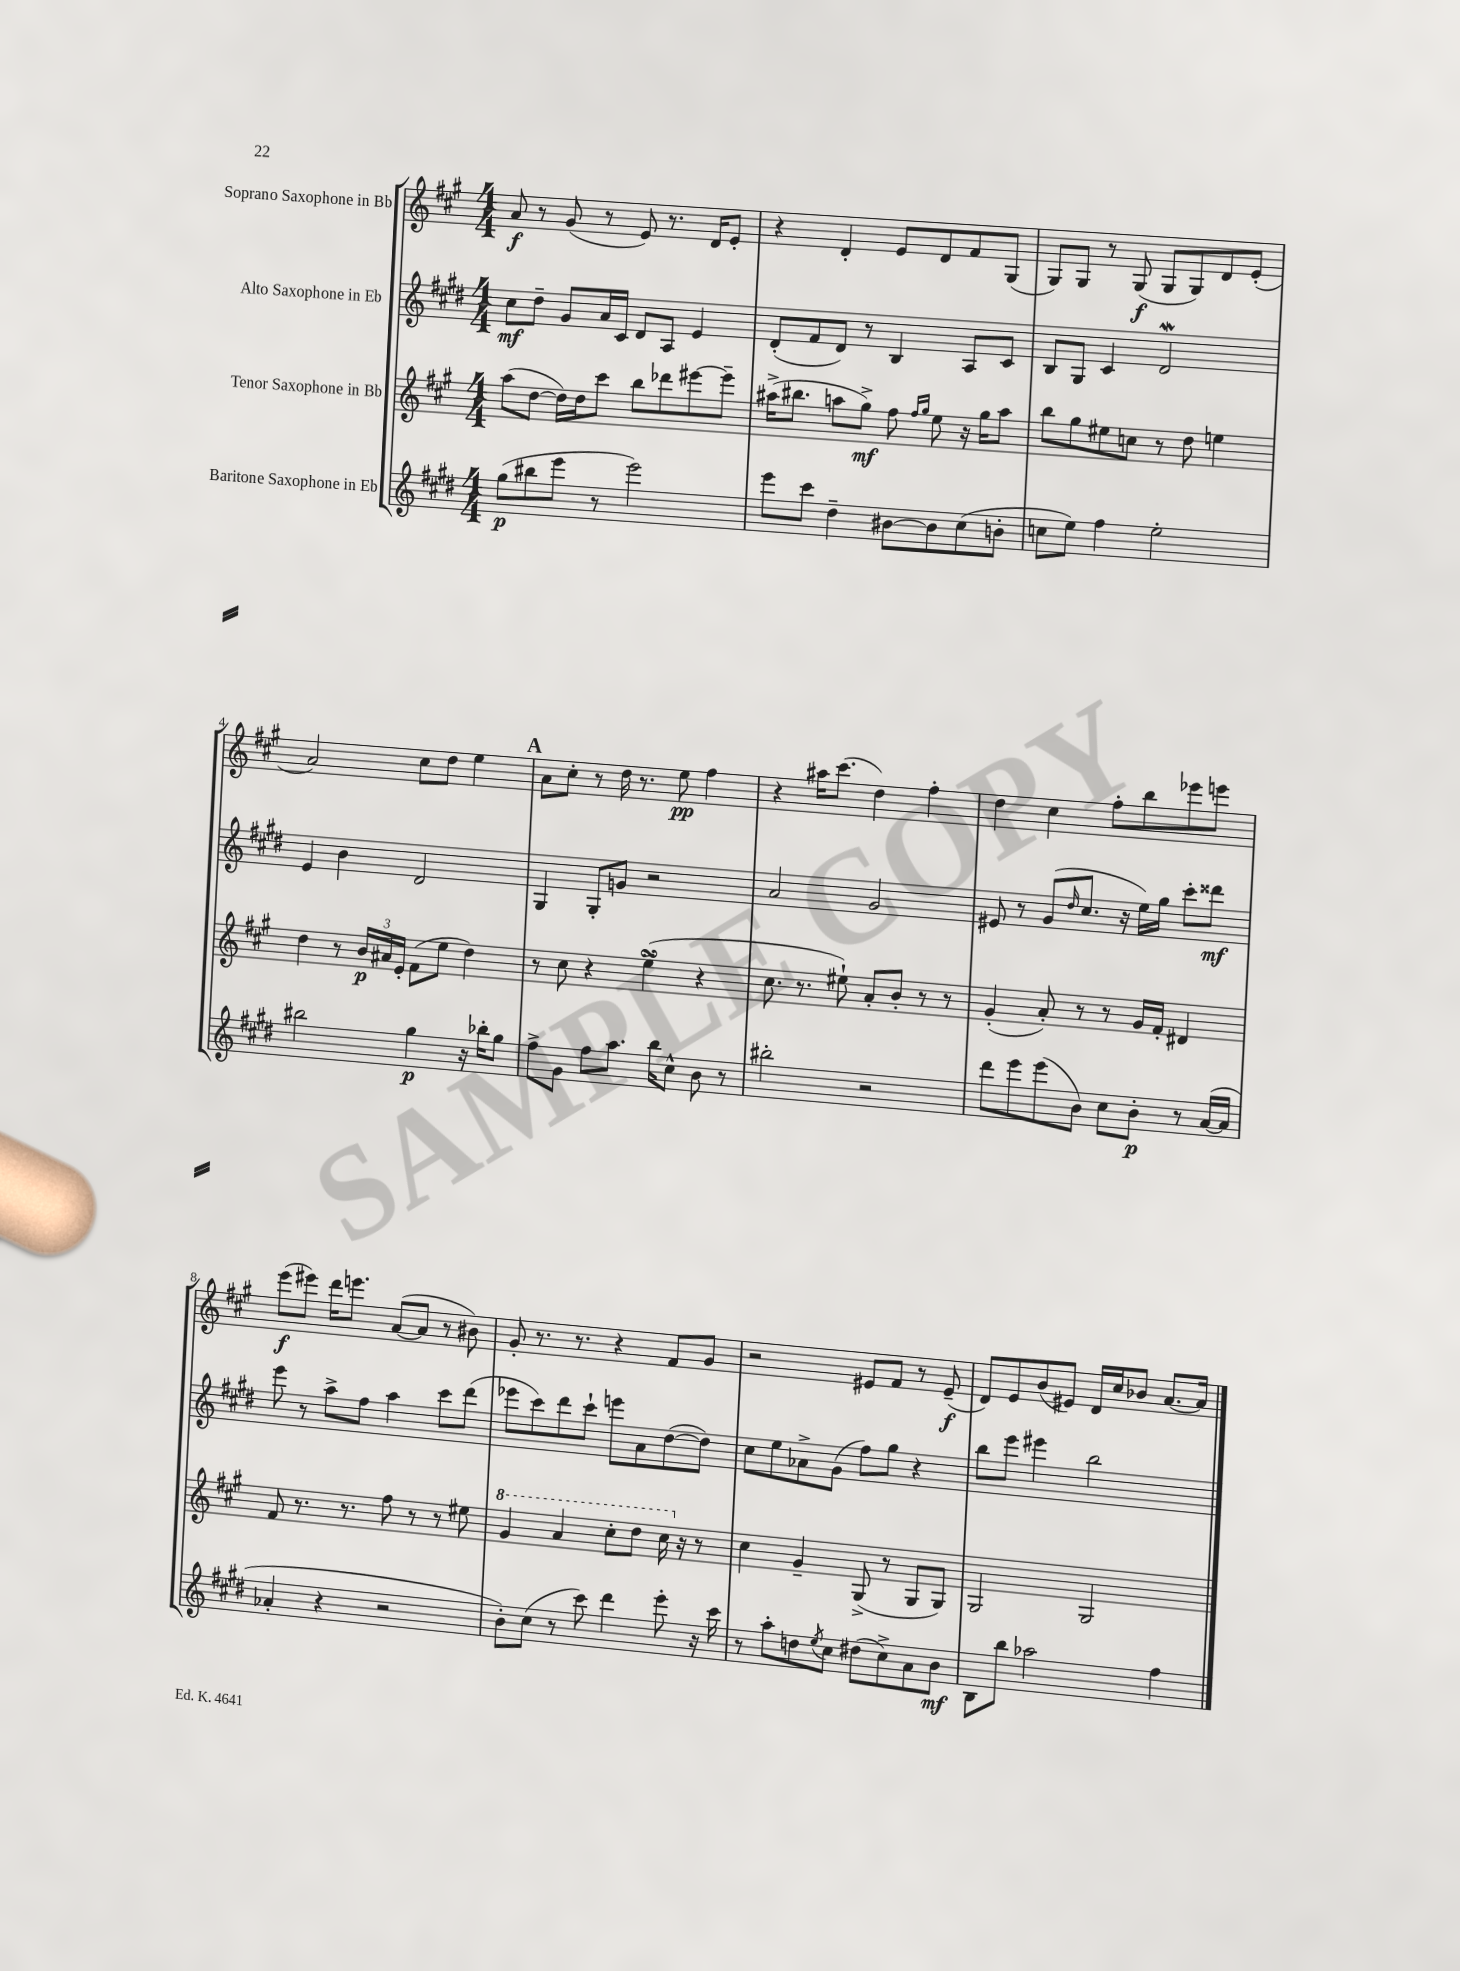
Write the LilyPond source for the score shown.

<<
\new StaffGroup <<
\new Staff = "s0" \with { instrumentName = "Soprano Saxophone in Bb" } {
    \clef treble \key a \major \numericTimeSignature \time 4/4
    a'8\f r8 gis'8( r8 e'8) r8. d'16 e'8-. |
    r4 d'4-. e'8 d'8 fis'8 gis8( |
    gis8) gis8 r8 gis8\f( gis8 gis8) d'8 e'8-.( |
    a'2) cis''8 d''8 e''4 |
    \mark \markup { \bold "A" } a'8 cis''8-. r8 d''16 r8. e''8\pp fis''4 |
    r4 ais''16 cis'''8.( d''4) fis''4-. |
    d''4 cis''4 fis''8-. b''8 ees'''8 e'''8 |
    e'''8\f( eis'''8) d'''16 e'''8. a'8~( a'8 r8 bis'8) |
    gis'8-. r8. r8. r4 fis'8 gis'8 |
    r2 eis'8 fis'8 r8 eis'8--\f( |
    d'8) e'8 b'8( eis'8) d'16 cis''16 bes'8 a'8.~ a'16 \bar "|." |
}
\new Staff = "s1" \with { instrumentName = "Alto Saxophone in Eb" } {
    \clef treble \key e \major \numericTimeSignature \time 4/4
    cis''8\mf dis''8-- gis'8 a'16 cis'16 dis'8 a8 e'4 |
    dis'8-.( fis'8 dis'8) r8 b4 a8 cis'8 |
    b8 gis8 cis'4 dis'2\mordent |
    e'4 b'4 dis'2 |
    \mark \markup { \bold "A" } gis4 gis8-. g'8 r2 |
    a'2 gis'2 |
    eis'8 r8 gis'8( \grace { dis''16 } cis''8. r16 e''16) gis''16 cis'''8-. disis'''8\mf |
    e'''8 r8 a''8-> fis''8 a''4 cis'''8 dis'''8( |
    ees'''8 cis'''8) dis'''8 cis'''8-! e'''8 a'8 dis''8~( dis''8) |
    cis''8 e''8 aes'8-> gis'8( fis''8) gis''8 r4 |
    b''8 e'''8 eis'''4 b''2 \bar "|." |
}
\new Staff = "s2" \with { instrumentName = "Tenor Saxophone in Bb" } {
    \clef treble \key a \major \numericTimeSignature \time 4/4
    a''8( d''8~ d''16) d''16 cis'''8 b''8 des'''8 eis'''8~ eis'''8-- |
    ais''16->( bis''8. a''8 gis''8->\mf) fis''8 \grace { fis''16 gis''16 } e''8 r16 gis''16 a''8 |
    b''8 gis''8 eis''8 c''8 r8 d''8 e''4 |
    d''4 r8 \tuplet 3/2 { b'16\p ais'16 e'16-. } fis'8( e''8 d''4) |
    \mark \markup { \bold "A" } r8 cis''8 r4 e''4->\turn( r4 |
    cis''8. r8. eis''8-!) a'8-. b'8-. r8 r8 |
    gis'4-.( a'8-.) r8 r8 gis'16 fis'16-. dis'4 |
    fis'8 r8. r8. fis''8 r8 r8 eis''8 |
    \ottava #1 gis''4 a''4 cis'''8-. d'''8 cis'''16 \ottava #0 r16 r8 |
    cis''4 gis'4-- gis8->( r8 gis8 gis8) |
    gis2 gis2 \bar "|." |
}
\new Staff = "s3" \with { instrumentName = "Baritone Saxophone in Eb" } {
    \clef treble \key e \major \numericTimeSignature \time 4/4
    gis''8\p( bis''8 e'''8 r8 e'''2) |
    e'''8 cis'''8 dis''4-- bis'8~ bis'8 cis''8( b'8-. |
    c''8 e''8) fis''4 e''2-. |
    bis''2 gis''4\p r16 bes''16-. gis''8 |
    \mark \markup { \bold "A" } fis''8-> gis'8 fis''8 a''8. b''16 cis''8-^ b'8 r8 |
    bis''2-. r2 |
    dis'''8 e'''8 e'''8( b'8) cis''8 b'8-.\p r8 a'16~( a'16 |
    aes'4-. r4 r2 |
    b'8-.) cis''8( r8 cis'''8) dis'''4 e'''8-. r16 cis'''16 |
    r8 a''8-. d''8 \acciaccatura { e''8 } cis''8 dis''8( cis''8->) a'8 b'8\mf |
    b8 b''8 aes''2 fis''4 \bar "|." |
}
>>
>>
